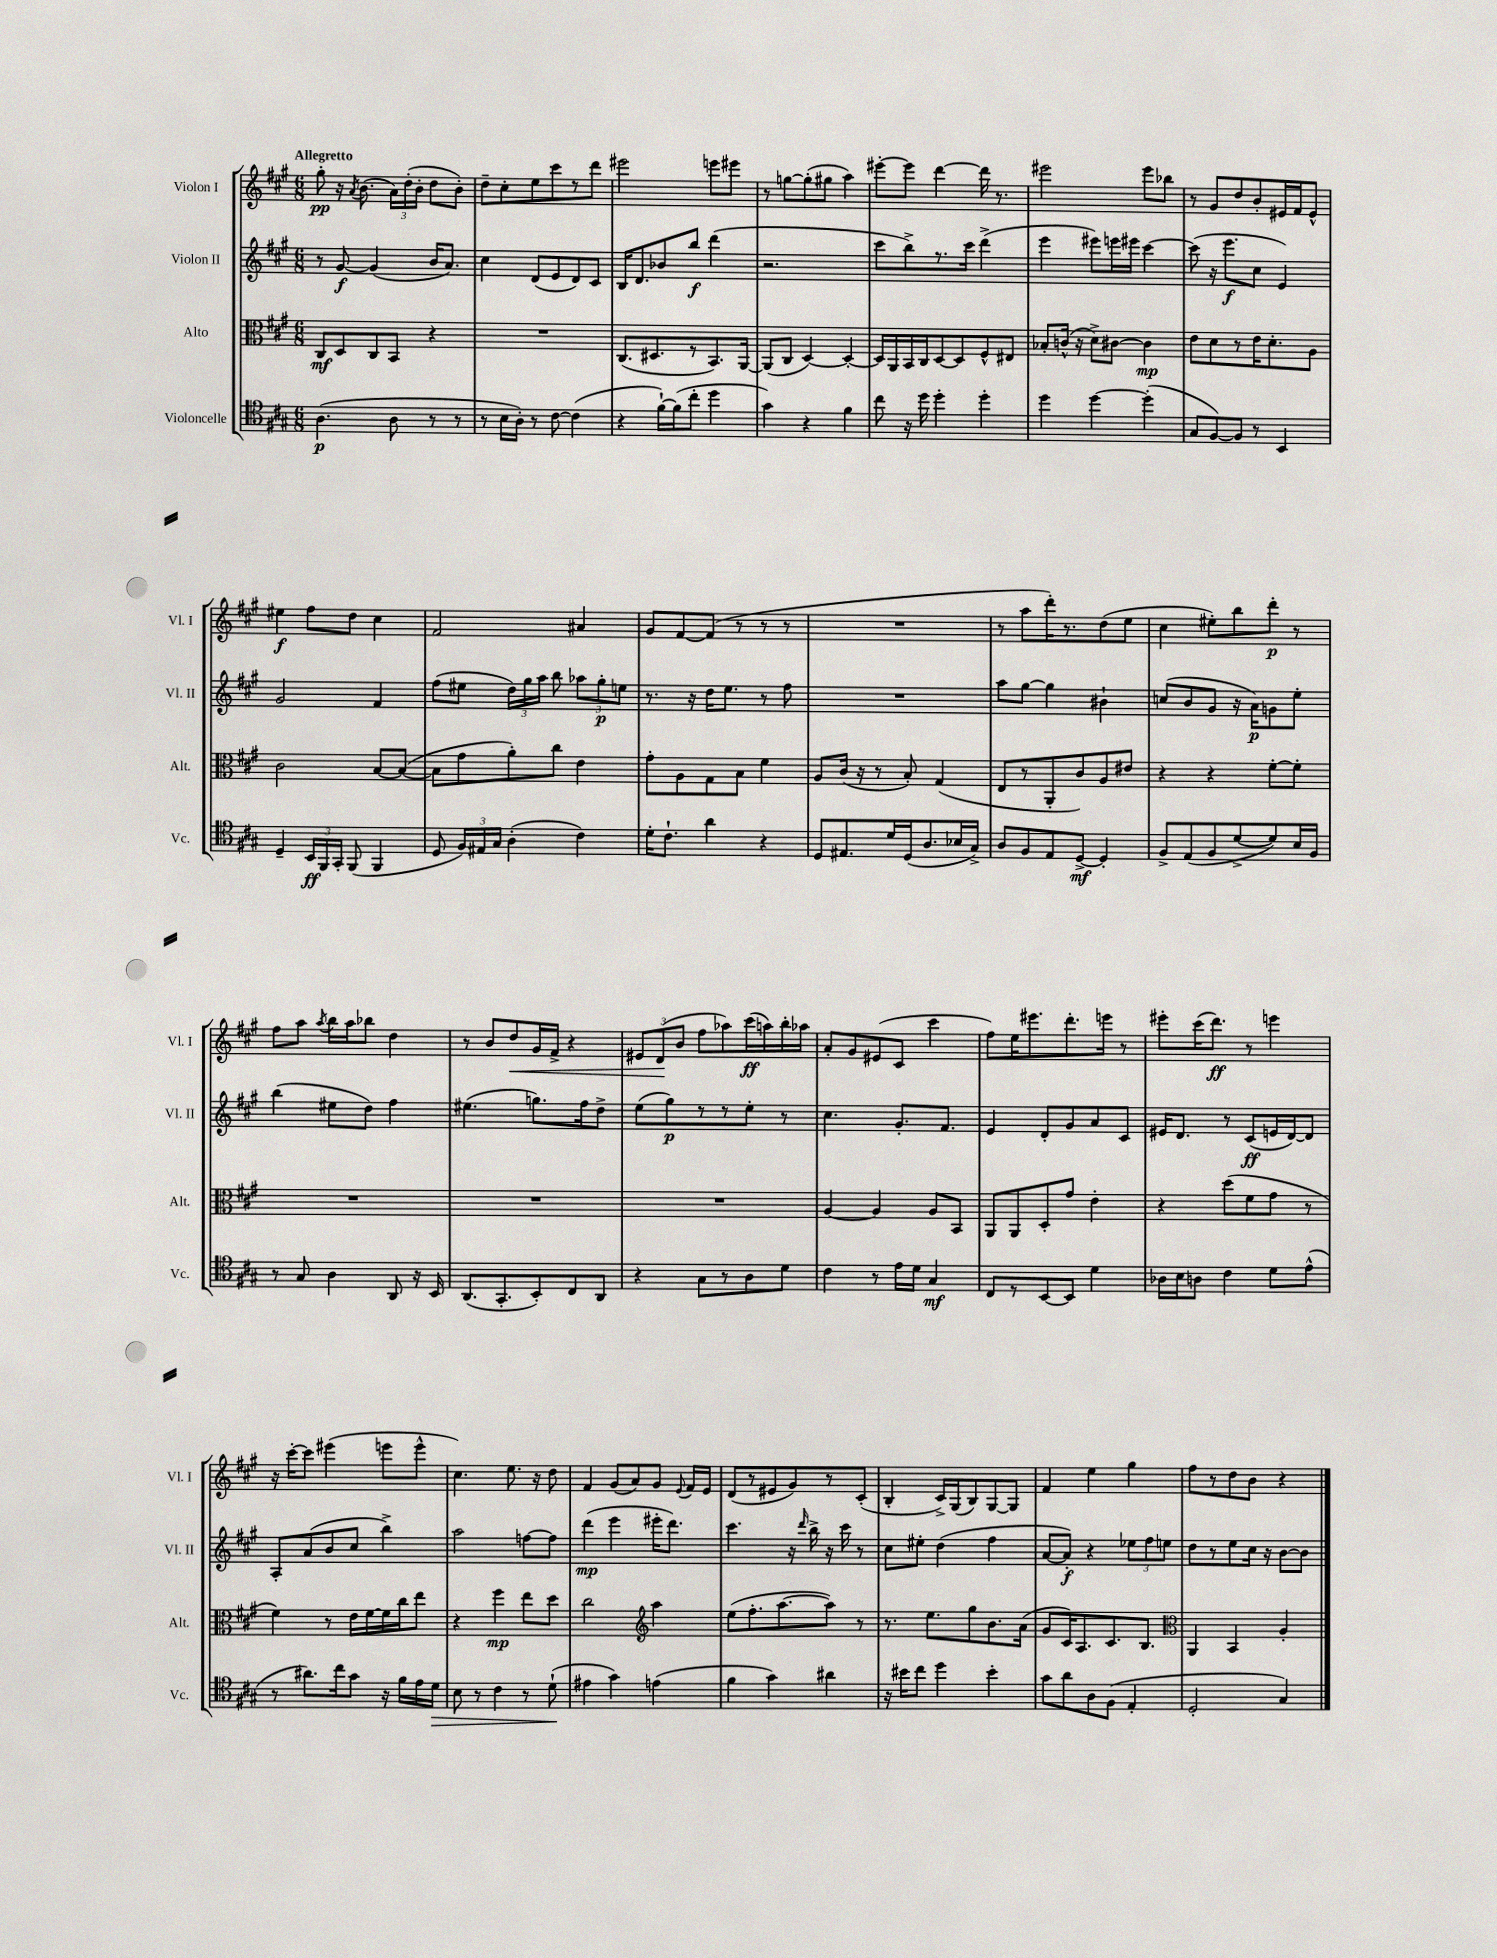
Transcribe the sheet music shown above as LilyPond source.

<<
\new StaffGroup <<
\new Staff = "s0" \with { instrumentName = "Violon I" shortInstrumentName = "Vl. I" } {
    \clef treble \key a \major \numericTimeSignature \time 6/8 \tempo "Allegretto"
    \autoBeamOff gis''8-.\pp r16 \acciaccatura { a'8 } b'8.( \tuplet 3/2 { a'16[) d''16-.( b'16]-. } d''8[ b'8]-.) |
    d''8[-- cis''8-. e''8 cis'''8 r8 d'''8] |
    eis'''2 e'''8[ eis'''8] |
    r8 g''8[~ g''8-.( gis''8] a''4) |
    eis'''8[~-. eis'''8] d'''4~ d'''16 r8. |
    eis'''2 eis'''8[ bes''8] |
    r8 gis'8[ d''8 b'8-. eis'16 fis'16 eis'8]-^ |
    eis''4\f fis''8[ d''8] cis''4 |
    fis'2 ais'4 |
    gis'8[ fis'8~ fis'8]( r8 r8 r8 |
    R2. |
    r8 a''8[ d'''16-.) r8. d''8( e''8] |
    cis''4 eis''8[-.) b''8 d'''8]-.\p r8 |
    fis''8[ a''8] \acciaccatura { a''8 } b''16[ a''16 bes''8] d''4 |
    r8 b'8[ d''8\< gis'16 fis'16]-> r4 |
    \tuplet 3/2 { eis'8[ d'8\!( b'8] } fis''8[ aes''8) cis'''16\ff( a''16) b''16-. aes''16] |
    a'8[-. gis'8 eis'8( cis'8] cis'''4 |
    fis''8[) e''16 eis'''8. d'''8.-. e'''16] r8 |
    eis'''8[-. cis'''16( d'''8.]\ff) r8 e'''4 |
    r16 cis'''16[~-. cis'''8] eis'''4( e'''8[ e'''8]-^ |
    cis''4.) e''8. r16 d''8 |
    fis'4 gis'8[( a'8) gis'8] \appoggiatura { e'8 } fis'16[ e'16] |
    d'8[( r8 eis'8 gis'8) r8 cis'8]-.( |
    b4-. cis'16[->) gis16( b8) gis8~ gis8] |
    fis'4 e''4 gis''4 |
    fis''8[ r8 d''8 b'8] r4 \bar "|." |
}
\new Staff = "s1" \with { instrumentName = "Violon II" shortInstrumentName = "Vl. II" } {
    \clef treble \key a \major \numericTimeSignature \time 6/8
    \autoBeamOff r8 gis'8~\f gis'4( b'16[ a'8.]) |
    cis''4 d'8[( e'8 d'8) cis'8] |
    b16[ d'8. bes'8 b''8]\f d'''4( |
    r2. |
    cis'''8[ b''8->) r8. cis'''16] d'''4->( |
    e'''4 eis'''8[) e'''16 eis'''16] cis'''4~ |
    cis'''8( r16 e'''8.[\f cis''8] e'4) |
    gis'2 fis'4 |
    fis''8[( eis''8] \tuplet 3/2 { d''16[) gis''16 a''16] } b''8 \tuplet 3/2 { aes''8[ gis''8-.\p e''8] } |
    r8. r16 d''16[ e''8.] r8 fis''8 |
    R2. |
    a''8[ gis''8]~ gis''4 bis'4-! |
    c''8[( b'8 gis'8] r16 a'16[\p) g'8 e''8]-. |
    b''4( eis''8[ d''8]) fis''4 |
    eis''4.( g''8.[) fis''16 d''8]-> |
    e''8[( gis''8\p) r8 r8 e''8]-. r8 |
    cis''4. gis'8.[-. fis'8.] |
    e'4 d'8[-. gis'8 a'8 cis'8] |
    eis'16[ d'8.] r8 cis'8[\ff( e'16 d'16~) d'8] |
    a8[-. a'8( b'8 cis''8] b''4->) |
    a''2 f''8[~ f''8] |
    d'''4\mp( e'''4 eis'''16[-. d'''8.]) |
    cis'''4. r16 \grace { d'''16 } b''16-> r16 cis'''16 r8 |
    cis''8[ eis''8]-. d''4( fis''4 |
    a'8[~ a'8]-.\f) r4 \tuplet 3/2 { ees''8[ fis''8 e''8] } |
    d''8[ r8 e''8 cis''16] r16 b'8[~ b'8] \bar "|." |
}
\new Staff = "s2" \with { instrumentName = "Alto" shortInstrumentName = "Alt." } {
    \clef alto \key a \major \numericTimeSignature \time 6/8
    \autoBeamOff cis8[\mf d8 cis8 b,8] r4 |
    R2. |
    cis8.[( dis8. r8 b,8.) a,16]~ |
    a,8[( cis8] d4~) d4~-. |
    d16[ a,16 b,16 cis16 d8~ d8 fis8-^ eis8] |
    bes8[-. c'16]-^( r16 d'8[->) cis'8]~ cis'4\mp |
    e'8[ d'8 r8 e'16 d'8.-. a8] |
    cis'2 b8[~ b8]~( |
    b8[ gis'8 a'8-.) cis''8] e'4 |
    gis'8[-. a8 gis8 b8] fis'4 |
    a8[ cis'16]( r16 r8 b8-.) gis4( |
    e8[ r8 a,8-. cis'8) a8 eis'8] |
    r4 r4 fis'8[~-. fis'8]-. |
    R2. |
    R2. |
    R2. |
    a4~ a4 a8[ b,8] |
    a,8[ a,8 d8-. gis'8] e'4-. |
    r4 d''8[( fis'8 gis'8] r8 |
    fis'4) r8 e'16[ fis'16~ fis'16 cis''16 e''8] |
    r4 fis''4\mp e''8[ d''8] |
    cis''2 \clef treble a''4 |
    e''8[( fis''8.-. a''8.~ a''8]) r8 |
    r8. e''8.[ gis''8 b'8. a'16]( |
    gis'8[ cis'16) a8. cis'8. b8.] |
    \clef alto a,4 b,4 a4-. \bar "|." |
}
\new Staff = "s3" \with { instrumentName = "Violoncelle" shortInstrumentName = "Vc." } {
    \clef tenor \key a \major \numericTimeSignature \time 6/8
    \autoBeamOff a4.\p( a8 r8 r8 |
    r8 b16[ a16]-.) r8 cis'8~ cis'4( |
    r4 fis'16[~-!) fis'16( cis''8]-. d''4 |
    gis'4) r4 fis'4 |
    cis''8 r16 d''16 d''4-. d''4-. |
    d''4 d''4~ d''4-.( |
    gis8[ fis8~) fis8] r8 b,4 |
    d4-- \tuplet 3/2 { b,16[\ff fis,16 gis,16]-. } fis,8( fis,4 |
    d8 \tuplet 3/2 { fis16[) eis16 gis16] } a4-.( cis'4) |
    d'16[-. cis'8.]-! a'4 r4 |
    d8[ eis8. d'16 d16( a8. bes16 gis16]->) |
    a8[ fis8 e8 d8]~->\mf d4-. |
    fis8[-> e8( fis8 d'8~-> d'8) b16 fis16] |
    r8 gis8 a4 a,8 r16 b,16 |
    a,8.[( gis,8.-. b,8-.) cis8 a,8] |
    r4 gis8[ r8 a8 d'8] |
    cis'4 r8 e'16[ d'16] gis4\mf |
    cis8[ r8 b,8~ b,8] d'4 |
    aes16[ b16 a8] cis'4 d'8[ e'8]-^( |
    r8 ais'8.[) cis''16 gis'8] r16 fis'16[ e'16 d'16]\> |
    b8 r8 cis'4 r8 d'8-!\!( |
    eis'4 gis'4) e'4( |
    fis'4 gis'4) ais'4 |
    r16 bis'16[ cis''8] d''4 bis'4-. |
    gis'8[ a'8 a8 fis8]( e4-. |
    d2-. gis4) \bar "|." |
}
>>
>>
\layout { \context { \Score \remove "Bar_number_engraver" } }
